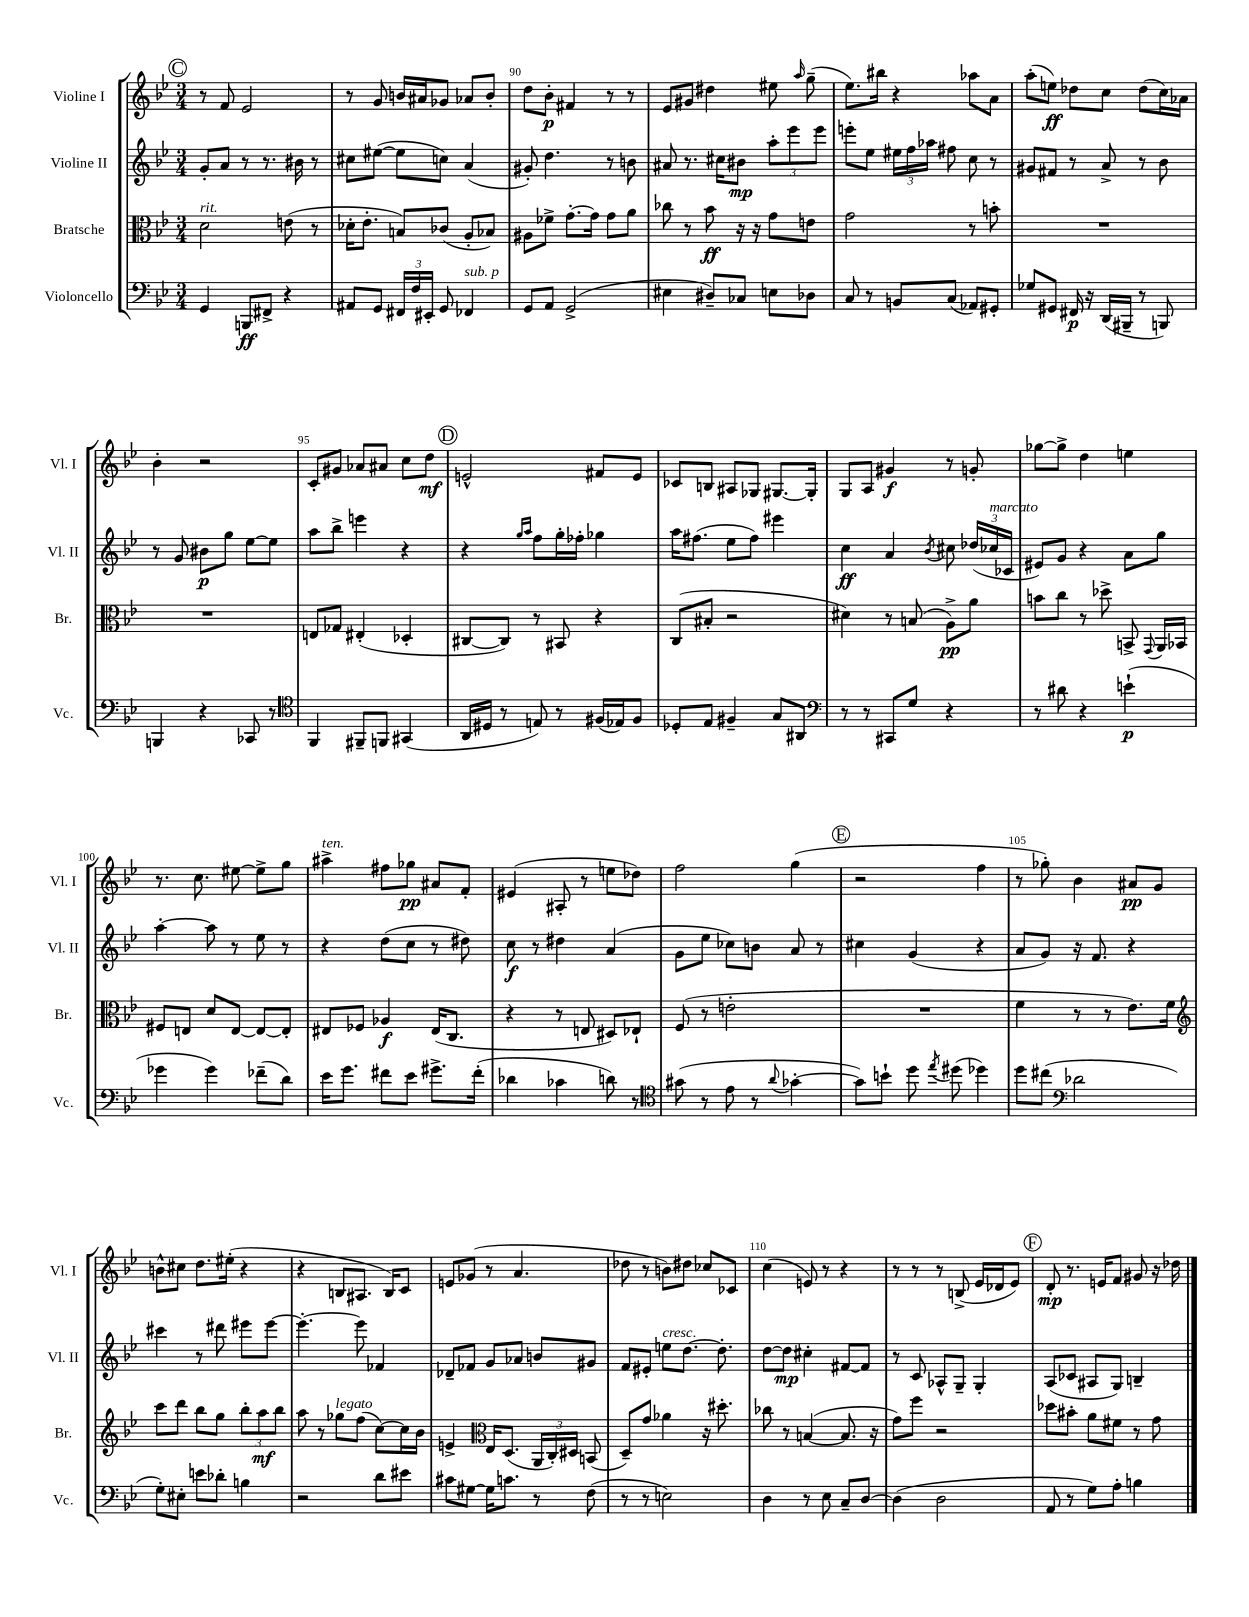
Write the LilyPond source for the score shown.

<<
\new StaffGroup <<
\new Staff = "s0" \with { instrumentName = "Violine I" shortInstrumentName = "Vl. I" } {
    \clef treble \key bes \major \numericTimeSignature \time 3/4
    \autoBeamOff \mark \markup { \circle "C" } r8 f'8 ees'2 |
    r8 g'8 b'16[ ais'16 ges'8] aes'8[ b'8]-. |
    d''8[ bes'8]-.\p fis'4 r8 r8 |
    ees'8[ gis'8] dis''4 eis''8 \grace { a''16 } g''8--( |
    ees''8.[) bis''16] r4 aes''8[ a'8] |
    a''8[-.( e''8]\ff) des''8[ c''8] des''8[( c''16) aes'16] |
    bes'4-. r2 |
    c'8[-. gis'8] aes'8[ ais'8] c''8[ d''8]\mf |
    \mark \markup { \circle "D" } e'2-^ fis'8[ e'8] |
    ces'8[ b8] ais8[ ges8] gis8.[~ gis16]-. |
    g8[ a8] gis'4\f r8 g'8-. |
    ges''8[~ ges''8]-> d''4 e''4 |
    r8. c''8. eis''8~ eis''8[-> g''8] |
    ais''4->^\markup { \italic "ten." } fis''8[ ges''8]\pp ais'8[ f'8]-. |
    eis'4( ais8-. r8 e''8[ des''8]) |
    f''2 g''4( |
    \mark \markup { \circle "E" } r2 f''4 |
    r8 ges''8-.) bes'4 ais'8[\pp g'8] |
    b'8[-^ cis''8] d''8.[ eis''16]-.( r4 |
    r4 b8[ ais8.] b16[) c'8] |
    e'8[ ges'8]( r8 a'4. |
    des''8 r8 b'8[) dis''8] ces''8[ ces'8] |
    c''4( e'8) r8 r4 |
    r8 r8 r8 b8->( ees'16[ des'16 ees'8]) |
    \mark \markup { \circle "F" } d'8-.\mp r8. e'16[ f'8] gis'8 r16 des''16 \bar "|." |
}
\new Staff = "s1" \with { instrumentName = "Violine II" shortInstrumentName = "Vl. II" } {
    \clef treble \key bes \major \numericTimeSignature \time 3/4
    \autoBeamOff \mark \markup { \circle "C" } g'8[-. a'8] r8 r8. bis'16 r8 |
    cis''8[ eis''8]~( eis''8[ c''8]) a'4( |
    gis'8-.) d''4. r8 b'8 |
    ais'8 r8. cis''16[ bis'8]\mp \tuplet 3/2 { a''8[-. ees'''8 ees'''8] } |
    e'''8[-. ees''8] \tuplet 3/2 { eis''16[ f''16 aes''16] } fis''8 c''8 r8 |
    gis'8[ fis'8] r8 a'8-> r8 bes'8 |
    r8 g'8 bis'8[\p g''8] ees''8[~ ees''8] |
    a''8[ bes''8]-> e'''4 r4 |
    \mark \markup { \circle "D" } r4 \grace { g''16[ a''16] } f''8[ g''16-. fes''16]-. ges''4 |
    a''16[ fis''8.]( ees''8[ fis''8]) eis'''4 |
    c''4\ff a'4 \acciaccatura { bes'8 } cis''8 \tuplet 3/2 { des''16[( ces''16^\markup { \italic "marcato" } ces'16] } |
    eis'8[) g'8] r4 a'8[ g''8] |
    a''4~-. a''8 r8 ees''8 r8 |
    r4 d''8[( c''8] r8 dis''8) |
    c''8\f r8 dis''4 a'4( |
    g'8[ ees''8] ces''8[) b'8] a'8 r8 |
    \mark \markup { \circle "E" } cis''4 g'4( r4 |
    a'8[ g'8]) r16 f'8. r4 |
    cis'''4 r8 dis'''8 eis'''8[ eis'''8]~ |
    eis'''4.~-. eis'''8 fes'4 |
    des'8[-- fes'8] g'8[ aes'8] b'8[ gis'8] |
    f'8[ eis'8]-. e''8[^\markup { \italic "cresc." } d''8.]~ d''8.-. |
    d''8[~ d''8]\mp cis''4-. fis'8[~ fis'8] |
    r8 c'8 aes8[-^ g8]-- g4-. |
    \mark \markup { \circle "F" } a8[( ces'8] ais8[ g8]) b4-- \bar "|." |
}
\new Staff = "s2" \with { instrumentName = "Bratsche" shortInstrumentName = "Br." } {
    \clef alto \key bes \major \numericTimeSignature \time 3/4
    \autoBeamOff \mark \markup { \circle "C" } d'2^\markup { \italic "rit." } e'8( r8 |
    des'16[-. ees'8.]-. b8[) ces'8]( a8[-. bes8]) |
    ais8[ fes'8]-> g'8.[~-. g'16] g'8[ a'8] |
    ces''8 r8 bes'8\ff r16 r16 g'8[ e'8] |
    g'2 r8 b'8-. |
    R2. |
    R2. |
    e8[ ges8] eis4-.( des4-. |
    \mark \markup { \circle "D" } cis8[~ cis8]) r8 bis,8 r4 |
    c8[( bis8]-. r2 |
    dis'4) r8 b8( a8[->\pp) a'8] |
    b'8[ c''8] r8 des''8-> b,8-> \appoggiatura { g,8 } a,16[ bes,16] |
    fis8[ e8] d'8[ e8]~ e8[~ e8]-. |
    eis8[ fes8] aes4\f eis16[( c8.] |
    r4 r8 e8 dis8[) ees8]-! |
    f8( r8 e'2-. |
    \mark \markup { \circle "E" } R2. |
    f'4 r8 r8 ees'8.[) f'16] |
    \clef treble c'''8[ d'''8] bes''8[ g''8] \tuplet 3/2 { bes''8[-. a''8\mf bes''8] } |
    a''8 r8 ges''8[^\markup { \italic "legato" } f''8]( c''8[~) c''16 bes'16] |
    e'4-> \clef alto ees16[ d8.]( \tuplet 3/2 { a,16[ c16-.) dis16] } b,8( |
    d8[--) g'8] aes'4 r16 dis''8.-. |
    ces''8 r8 b4~( b8. r16 |
    g'8[) f''8] r2 |
    \mark \markup { \circle "F" } des''8[ bis'8]-. a'8[ fis'8] r8 g'8 \bar "|." |
}
\new Staff = "s3" \with { instrumentName = "Violoncello" shortInstrumentName = "Vc." } {
    \clef bass \key bes \major \numericTimeSignature \time 3/4
    \autoBeamOff \mark \markup { \circle "C" } g,4 b,,8[\ff fis,8]-> r4 |
    ais,8[ g,8] \tuplet 3/2 { fis,16[ f16 eis,16]-. } g,8 fes,4^\markup { \italic "sub. p" } |
    g,8[ a,8] g,2->( |
    eis4 dis8[--) ces8] e8[ des8] |
    c8 r8 b,8[ c8]( aes,8[) gis,8]-. |
    ges8[ gis,8] fis,16\p r16 d,16[( bis,,16]-- r8 b,,8) |
    b,,4 r4 ces,8 r8 |
    \clef tenor f,4 fis,8[-- f,8] gis,4( |
    \mark \markup { \circle "D" } a,16[ dis16] r8 e8) r8 fis16[( ees16) fis8] |
    des8[-. ees8] fis4-- g8[ ais,8] |
    \clef bass r8 r8 cis,8[ g8] r4 |
    r8 dis'8 r4 e'4-!\p( |
    ges'4 ges'4) fes'8[--( d'8]) |
    ees'16[ g'8.] fis'8[ ees'8] gis'8.[-> fis'16]-.( |
    des'4 ces'4 d'8) r8 |
    \clef tenor gis'8( r8 ees'8 r8 \appoggiatura { a'8 } ges'4~-. |
    \mark \markup { \circle "E" } ges'8[) b'8]-! d''8 \acciaccatura { ees''8 } dis''8( des''4) |
    d''8[ cis''8]( \clef bass des'2 |
    g8[-.) eis8]-. e'8[ des'8]-. b4 |
    r2 d'8[ eis'8] |
    cis'8[ gis8]~ gis16[ c'8.] r8 f8( |
    r8 r8 e2) |
    d4 r8 ees8 c8[-- d8]~ |
    d4( d2 |
    \mark \markup { \circle "F" } a,8 r8 g8[) a8]-. b4 \bar "|." |
}
>>
>>
\layout { \context { \Score currentBarNumber = #88 \override BarNumber.break-visibility = ##(#f #t #t) barNumberVisibility = #(every-nth-bar-number-visible 5) } }
